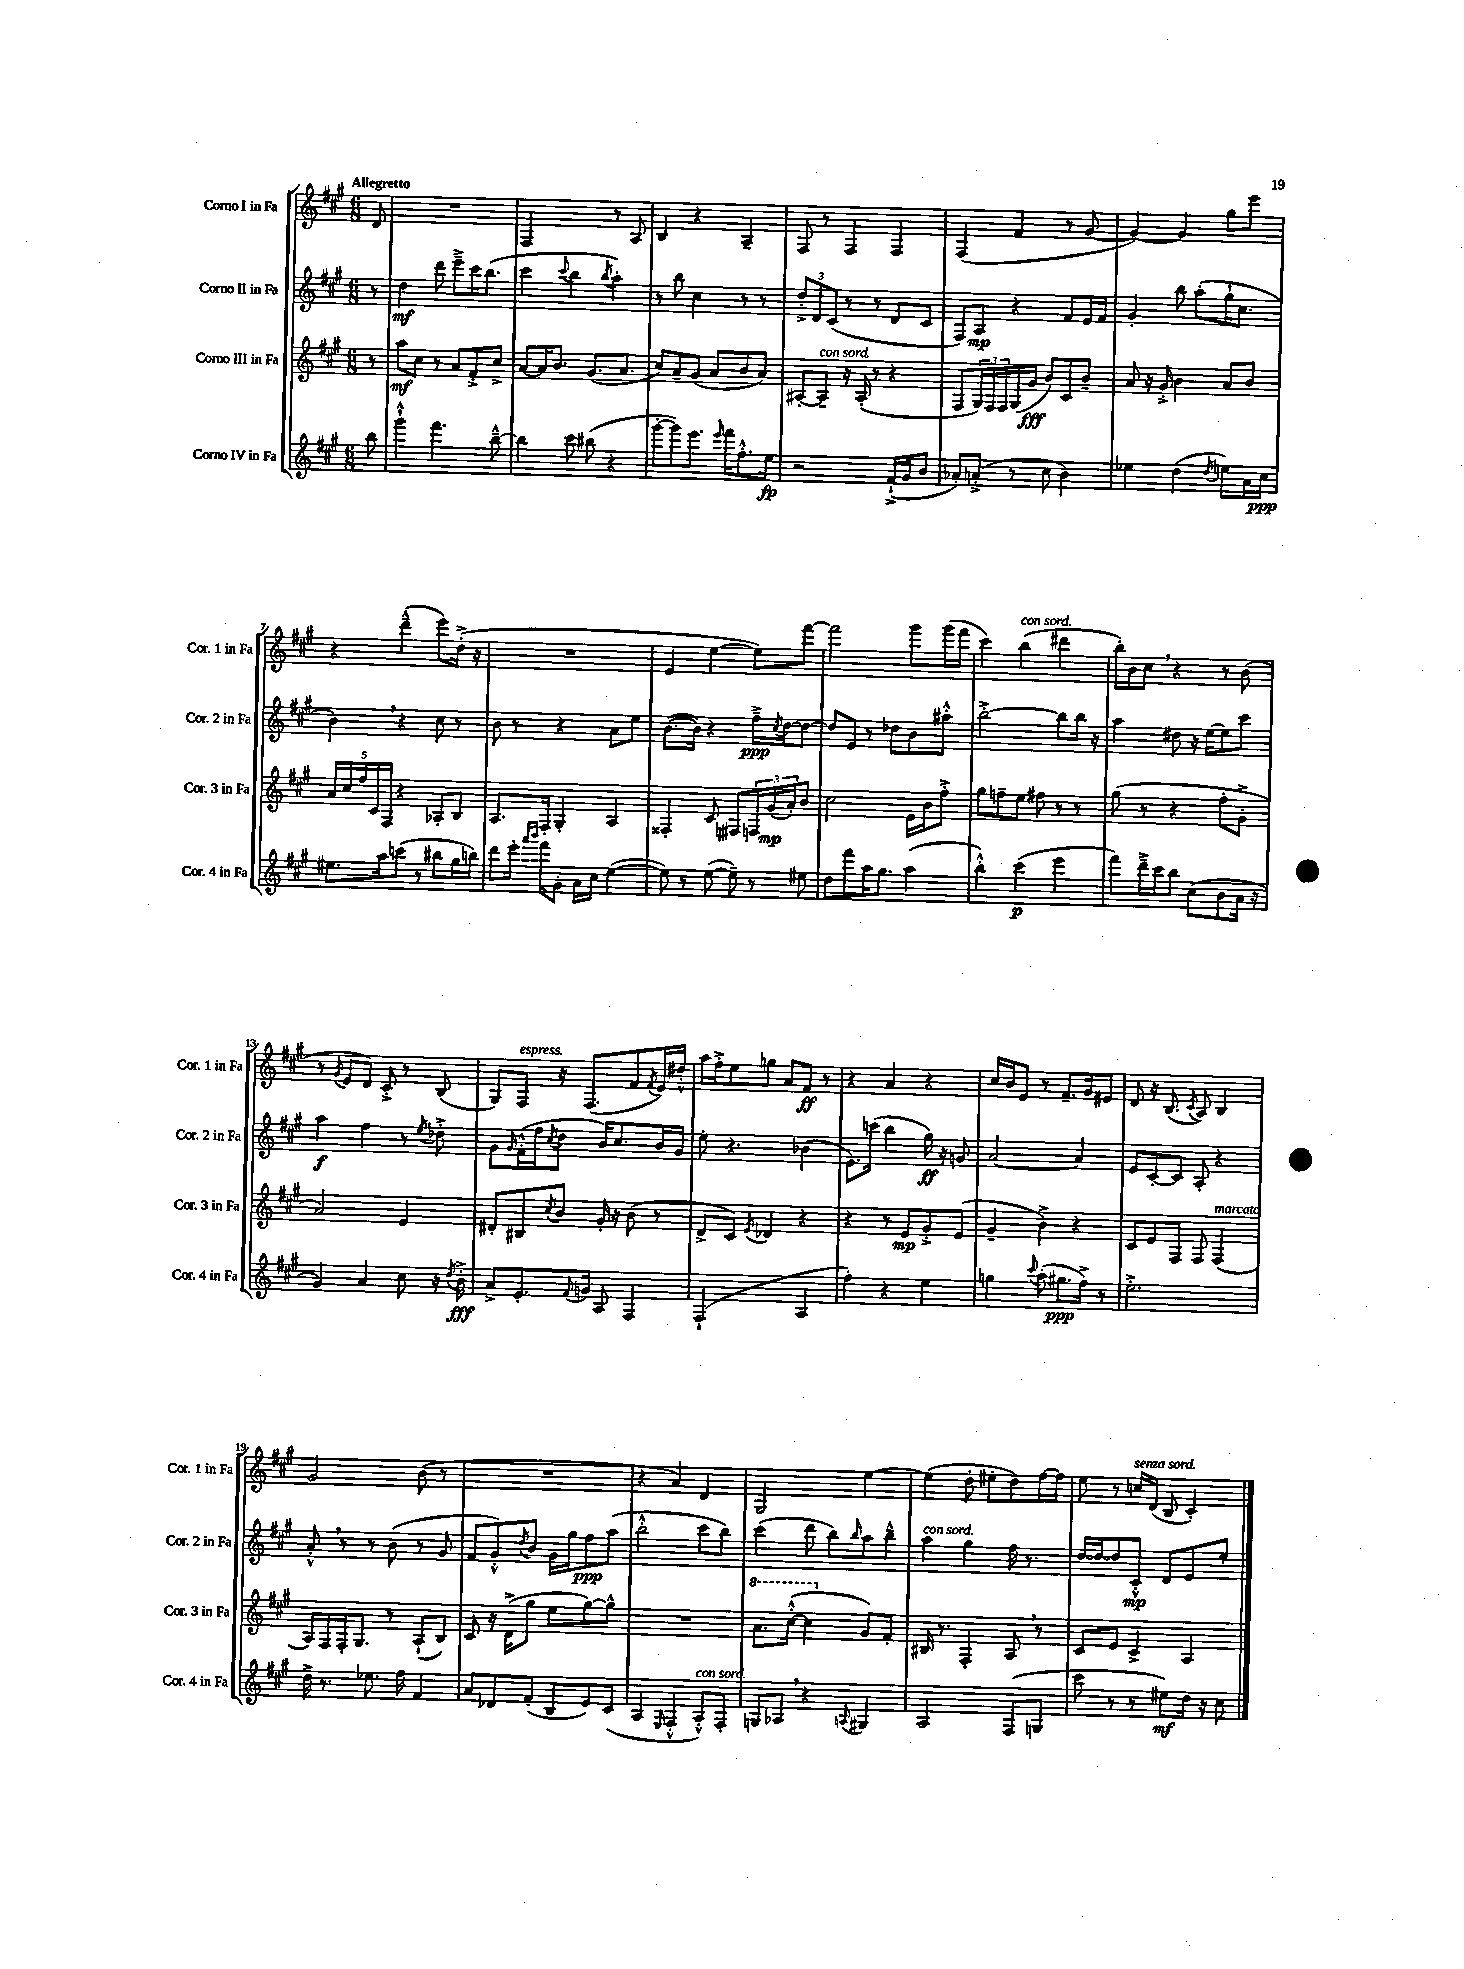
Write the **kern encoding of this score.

**kern	**kern	**kern	**kern
*staff4	*staff3	*staff2	*staff1
*clefG2	*clefG2	*clefG2	*clefG2
*k[f#c#g#]	*k[f#c#g#]	*k[f#c#g#]	*k[f#c#g#]
*M6/8	*M6/8	*M6/8	*M6/8
8bb	8r	8r	8d
=	=	=	=
4ggg#`^^	8aa	4dd	2.r
.	8cc#	.	.
4.fff#	8r	8ddd	.
.	8a	8eee~^	.
.	8f#'^	16ccc#	.
.	.	(8.bb	.
[8bb~^^	8cc#^	.	.
=	=	=	=
4bb]	[8a	4ccc#	2F#
.	16a]	.	.
.	8.b	.	.
.	.	8qqccc#	.
8ccc#	.	4bb	.
(8bb#	(8.g#	.	.
.	.	8qbb	.
4r	.	4aa')	8r
.	8.a	.	.
.	.	.	8A
=	=	=	=
[8ggg#'	8cc#)	8r	4B
8ggg#])	8a~	8bb	.
8.eee	(8g#	4cc#	4r
.	8a	.	.
16qqeee	.	.	.
16fff#	.	.	.
8.ff#'^^	8b	8r	4A~
.	8a)	8r	.
16ee	.	.	.
=	=	=	=
2r	[8A#'	12dd'^	8F#
.	.	12d	.
.	8A#~]	.	8r
.	.	(12c#	.
.	16r	8r	4F#
.	(16A#'	.	.
.	8r	8r	.
(16f#`^	4r	8d	4F#
16g#	.	.	.
8b	.	8c#	.
=	=	=	=
8a-')	8F#	8F#)	(4F#
(8a'^	24G#)	8A	.
.	24F#	.	.
.	24F#	.	.
8r	(16G#	4r	4f#
.	16g#	.	.
8cc#	8b)	.	.
4b)	8c#	8f#	8r
.	8b~	16e	[8g#
.	.	16f#	.
=	=	=	=
4ee-	8a	4g#'	4g#_)
.	16r	.	.
.	16g#'^	.	.
(4dd	4b	8bb	4g#]
.	.	(8aa'	.
8qdd	.	.	.
8ee)	8a	16gg#`	8gg#
.	.	8.cc#	.
16a	8b	.	8eee
16cc#	.	.	.
=	=	=	=
8.ee#	20a	4b)	4r
.	20cc#	.	.
.	20ff#	.	.
.	20c#	.	.
16aa	.	.	.
.	20F#	.	.
(8ccc	4r	4r	(4ddd~^^
8r	.	.	.
8bb#	8A-'	8cc#	8eee)
16gg#	8B	8r	(16dd'^
16bb)	.	.	16r
=	=	=	=
8ddd	8.A	8b	2.r
16eee'	.	8r	.
16qqaaa	.	.	.
16qqbbb	.	.	.
16fff#	16F#'	.	.
8g#'	4G#'	4r	.
16a	.	.	.
16cc#	.	.	.
([4ee	4A	8a	.
.	.	8ee	.
=	=	=	=
8ee])	4F##'	([8.b	4e
8r	.	.	.
.	.	16b])	.
([8ee	8c#	4r	[4ee
8ee~])	8F#	.	.
8r	24F	16ff#~^	8ee])
.	(24g#	.	.
.	.	8qcc#	.
.	.	[16dd	.
.	24a')	.	.
8ee#	8b	8dd_	[8fff#
=	=	=	=
8dd	2cc#	8dd]	2fff#]
8fff#	.	8e	.
16aa	.	8r	.
8.gg#	.	.	.
.	.	8dd-	.
(4aa	16e	8b	8ggg#
.	16b	.	.
.	8ff#'^	8aa#'^^	(16ggg#
.	.	.	16fff#
=	=	=	=
4bb'^^)	8gg#	[2bb'^	4ccc#)
.	8ff~	.	.
(4ccc#	8ee	.	(4bb
.	8ff#	.	.
4eee	8r	8bb]	4ddd#
.	8r	16bb	.
.	.	16r	.
=	=	=	=
8fff#)	(8gg#	4aa	16bb')
.	.	.	16b
16ddd~^	8r	.	8cc#
16ccc#	.	.	.
8bb	4r	8dd#	4r
(8cc#	.	16r	.
.	.	[16ee	.
8b	8ff#'	8ee]	8r
16a	8g#'^	8ccc#	(8b
16r	.	.	.
=	=	=	=
4g#)	2a)	4aa	8r
.	.	.	8qg#
.	.	.	8e
4a	.	4ff#	8d)
.	.	.	8c#'^
8cc#	4e	8r	8r
.	.	8qee	.
16r	.	8dd-'^	(8B
8qdd	.	.	.
16b'^	.	.	.
=	=	=	=
8a^	8d#'	8g#	8G#)
.	.	16qqg#	.
8.e'	8B#	(16f#'^^	8F#
.	.	16ff#	.
.	8qcc#	8qcc#	.
.	8b	8dd	16r
8qqf#	.	.	.
16g	.	.	(8.F#
8A	16g#'	16b)	.
.	16r	8.cc#	.
4F#	(8b	.	8f#
.	.	.	8qf#
.	8r	16b	16e)
.	.	16g#	16dd#'^^
=	=	=	=
(2F#`	8d^	8ee'	16aa
.	.	.	16ff#'^
.	8c#)	4.r	8ee
.	8qe	.	.
.	4d-	.	8gg
.	.	.	8a
4A	4r	(4b-	8f#
.	.	.	8r
=	=	=	=
4ff#')	4r	8.e)	4r
.	.	(16ccc	.
4r	8r	4bb	4a
.	8e	.	.
4ee	8g#'^	16gg#)	4r
.	.	16r	.
.	(8e	8g	.
=	=	=	=
4gg	4g#~	[2a	16cc#
.	.	.	16b
.	.	.	8e
8qqccc#	.	.	.
(8aa'	4b^)	.	8r
8.gg#	.	.	8.f#~
.	4r	4a]	.
16ff#^)	.	.	16g#
8r	.	.	8e#
=	=	=	=
2.ee'^	8c#	8e	8d
.	8e	[8c#'	16r
.	.	.	(8.B
.	8F#	8c#]	.
.	.	.	8qc#
.	8F#	8A'	8A)
.	(4F#	4r	4B
=	=	=	=
16dd^	16A)	8a'^^	2g#
8.r	16F#	.	.
.	16F#'	8r	.
.	8.G#	.	.
8.ee-	.	8r	.
.	8r	(8b	.
16ff#	.	.	.
4f#	(8A`	8r	(8b
.	8B)	8g#	8r
=	=	=	=
8a	8c#	8f#	2.r
8d-	16r	8g#'^^)	.
.	(16d^	.	.
.	.	8qdd	.
(8f#'	8gg#	8b	.
8B	8ee	16g#	.
.	.	16gg#	.
8e)	[8gg#)	8ff#	.
(8c#	8gg#^^]	(8aa	.
=	=	=	=
4A	2.r	2bb'^^	4r
16qqE	.	.	.
4F#'^^	.	.	4a)
8A'^^)	.	8ccc#	4d
8F#'	.	8bb)	.
=	=	=	=
8G	8.aa	(4ccc#	2G#
8A-	.	.	.
.	([16ccc#'^^	.	.
4r	4ccc#]	8ddd	.
.	.	8bb)	.
8qqA	.	16qqbb	.
4G#	8g#)	8aa	[4ee
.	8f#'	8bb~^^	.
=	=	=	=
2A	16B#	4aa	(4ee]
.	8.r	.	.
.	4F#'	4gg#	8dd'
.	.	.	8ee#'
(8F#	8A	16ff#	8dd)
.	.	8.r	.
8G	8r	.	[16ff#
.	.	.	16ff#]
=	=	=	=
8ccc#	8c#	[16dd	8ee
.	.	16dd_	.
8r	8e	8dd]	8r
8r	4c#^	8c#'^^	16cc
.	.	.	(16d
8ee#)	.	8d	8B
16dd	4A	8e	4c#')
16r	.	.	.
8cc#	.	8ee'	.
==	==	==	==
*-	*-	*-	*-
